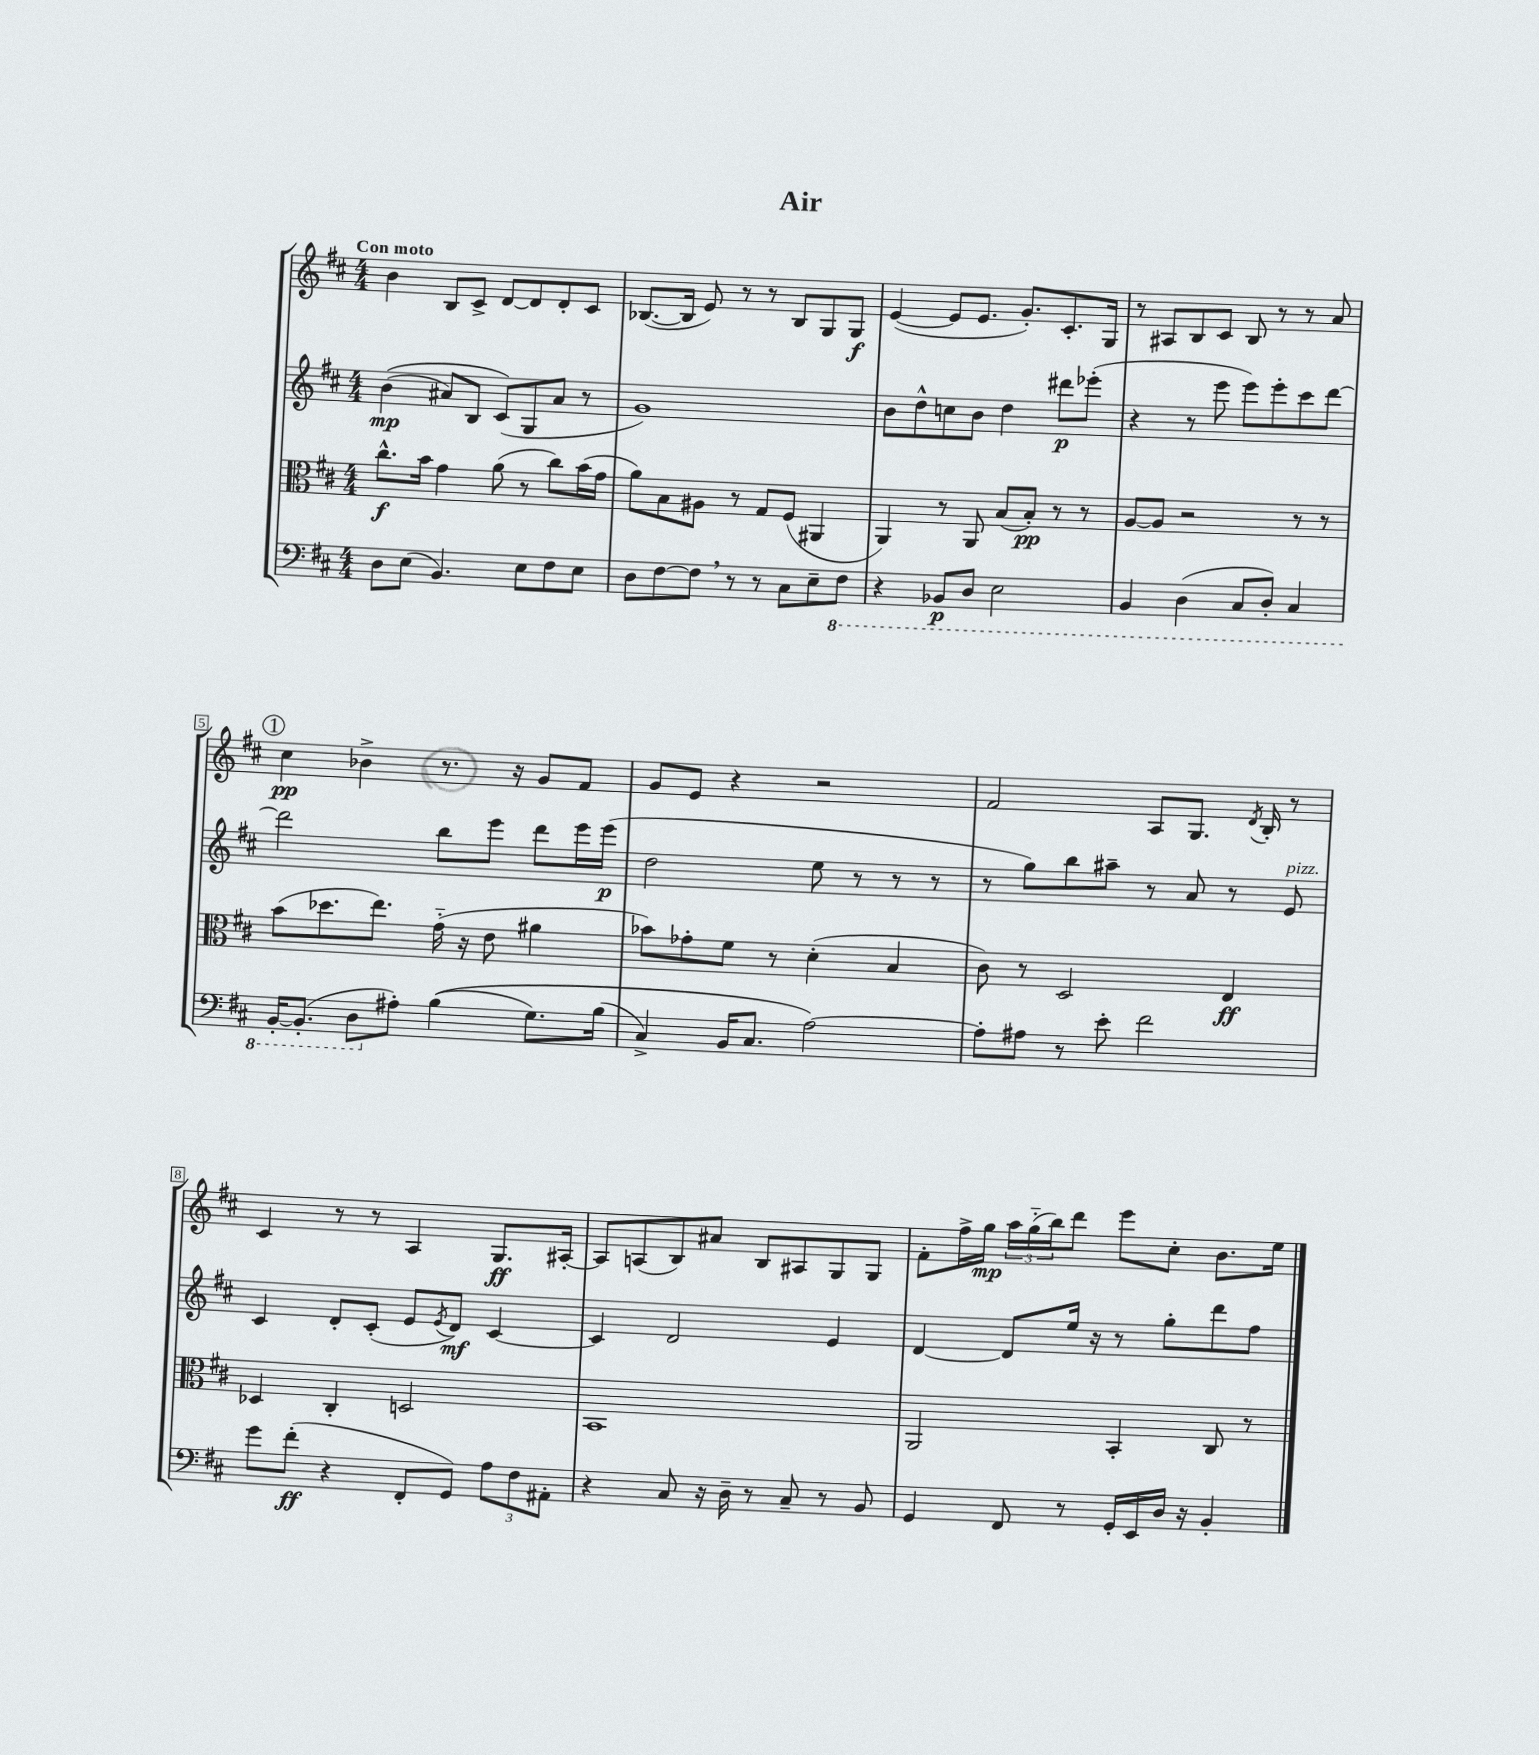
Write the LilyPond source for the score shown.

\header { title = "Air" }
<<
\new StaffGroup <<
\new Staff = "s0" {
    \clef treble \key d \major \numericTimeSignature \time 4/4 \tempo "Con moto"
    b'4 b8 cis'8-> d'8~ d'8 d'8-. cis'8 |
    bes8.~( bes16 e'8) r8 r8 bes8 g8 g8\f |
    e'4~( e'8 e'8. g'8.-.) cis'8.-. g16 |
    r8 ais8 b8 cis'8 b8 r8 r8 a'8 |
    \mark \markup { \circle "1" } cis''4\pp bes'4-> r8. r16 g'8 fis'8 |
    g'8 e'8 r4 r2 |
    fis'2 a8 g8. \acciaccatura { d'8 } b16-. r8 |
    cis'4 r8 r8 a4 g8.\ff ais16~-. |
    ais8 a8( b8) ais'8 b8 ais8 g8 g8 |
    fis'8-. fis''16-> g''16\mp \tuplet 3/2 { a''16 g''16-_( b''16) } d'''8 e'''8 cis''8-. b'8. e''16 \bar "|." |
}
\new Staff = "s1" {
    \clef treble \key d \major \numericTimeSignature \time 4/4
    b'4\mp(\( ais'8) b8 cis'8(\) g8 ais'8 r8 |
    g'1) |
    b'8 d''8-^ c''8 b'8 d''4 dis'''8\p ees'''8-.( |
    r4 r8 e'''8 e'''8) e'''8-. cis'''8 d'''8~ |
    \mark \markup { \circle "1" } d'''2 b''8 e'''8 d'''8 e'''16 e'''16\p( |
    d''2 e''8 r8 r8 r8 |
    r8 g''8) b''8 ais''8-- r8 a'8 r8 e'8^\markup { \italic "pizz." } |
    cis'4 d'8-. cis'8-.( e'8 \acciaccatura { e'8 } d'8\mf) cis'4~ |
    cis'4 d'2 e'4 |
    d'4~ d'8 e''16 r16 r8 g''8-. d'''8 fis''8 \bar "|." |
}
\new Staff = "s2" {
    \clef alto \key d \major \numericTimeSignature \time 4/4
    cis''8.-^\f b'16 g'4 a'8( r8 cis''8) b'16( g'16 |
    a'8) b8 ais8 r8 g8 fis8( ais,4 |
    a,4) r8 a,8 b8( b8-.\pp) r8 r8 |
    a8~ a8 r2 r8 r8 |
    \mark \markup { \circle "1" } b'8( des''8. e''8.) g'16-_( r16 e'8 ais'4 |
    bes'8) ges'8-. fis'8 r8 d'4-.( b4 |
    cis'8) r8 d2 e4\ff |
    des4 cis4-. d2 |
    b,1 |
    a,2 b,4-. cis8 r8 \bar "|." |
}
\new Staff = "s3" {
    \clef bass \key d \major \numericTimeSignature \time 4/4
    d8 e8( b,4.) e8 fis8 e8 |
    d8 fis8~ fis8 \breathe r8 r8 cis8 e8-- \ottava #-1 fis,8 |
    r4 bes,,8\p d,8 e,2 |
    b,,4 d,4( cis,8 d,8-.) cis,4 |
    \mark \markup { \circle "1" } b,,16~-. b,,8.-.( d,8 \ottava #0 ais8-.) b4(\( g8.) b16( |
    cis4->) b,16 cis8. a2~\) |
    a8-. ais8 r8 e'8-. fis'2 |
    g'8 fis'8-.\ff( r4 fis,8-. g,8) \tuplet 3/2 { a8 fis8 ais,8-. } |
    r4 cis8 r16 d16-- r8 cis8-- r8 b,8 |
    g,4 fis,8 r8 g,16-. e,16 d16 r16 b,4-. \bar "|." |
}
>>
>>
\layout { \context { \Score \override BarNumber.stencil = #(make-stencil-boxer 0.1 0.3 ly:text-interface::print) } }
